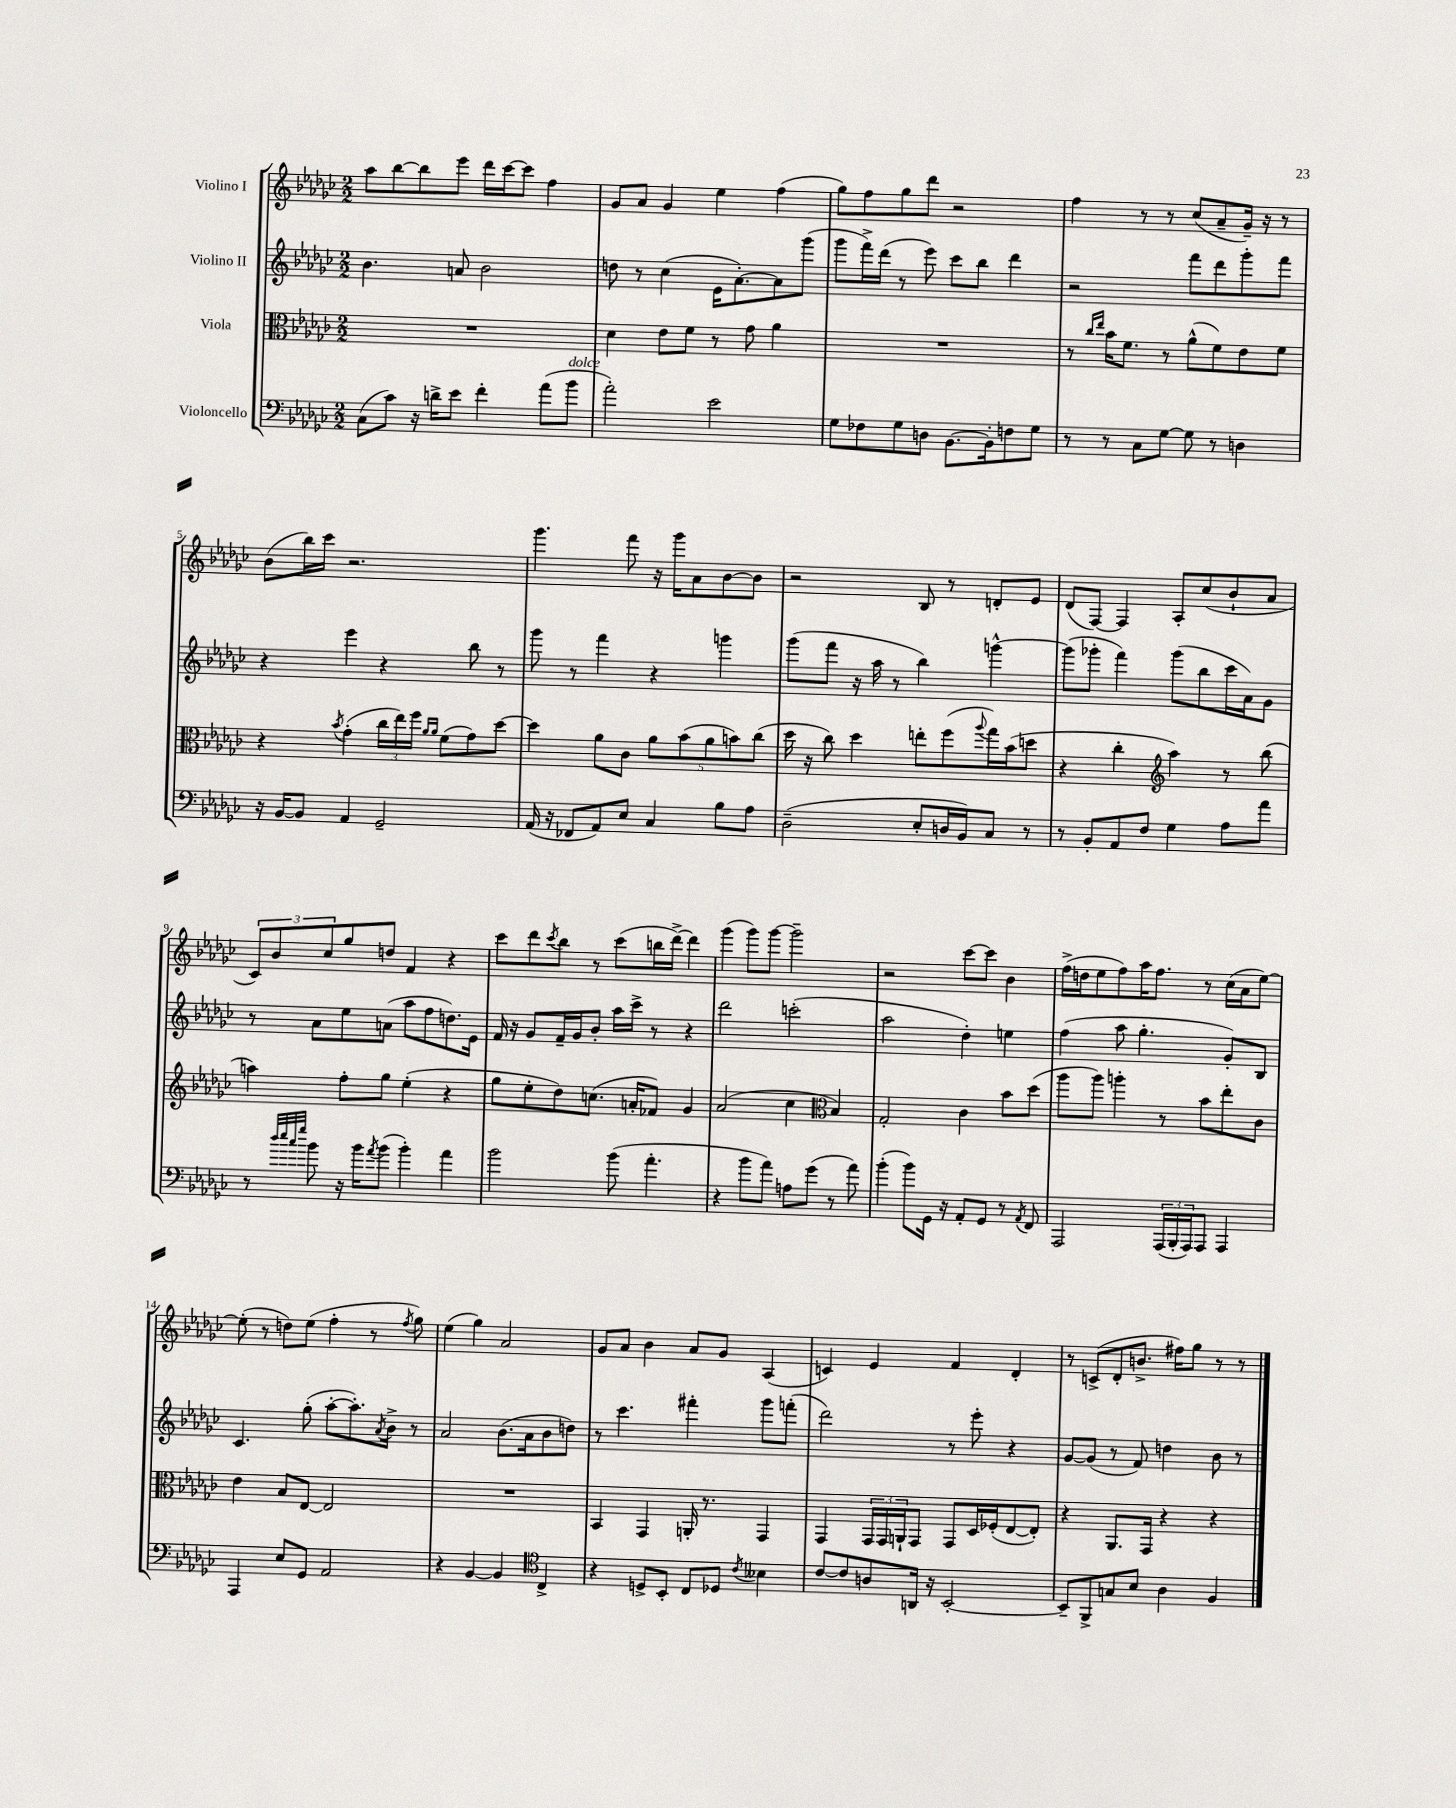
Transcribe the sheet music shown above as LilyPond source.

<<
\new StaffGroup <<
\new Staff = "s0" \with { instrumentName = "Violino I" } {
    \clef treble \key ges \major \numericTimeSignature \time 2/2
    aes''8 bes''8~ bes''8 ees'''8 des'''16 ces'''16~ ces'''8 f''4 |
    ges'8 aes'8 ges'4 ees''4 f''4( |
    ges''8) f''8 ges''8 des'''8 r2 |
    f''4 r8 r8 ces''8( aes'8-- ges'16--) r16 r8 |
    bes'8( bes''16) ces'''16 r2. |
    ges'''4. f'''8 r16 ges'''16 aes'8 bes'8~ bes'8 |
    r2 bes8 r8 d'8-. ees'8 |
    des'8( f8~) f4 aes8-. ces''8( bes'8-! aes'8 |
    \tuplet 3/2 { ces'8) bes'8 ces''8 } ges''8 d''8 f'4 r4 |
    ces'''8 des'''8 \acciaccatura { ces'''8 } bes''8 r8 ces'''8( b''16 des'''16~->) des'''4 |
    ges'''4( ges'''8) ges'''8~ ges'''2-- |
    r2 ces'''8~ ces'''8 bes'4 |
    f''16->( d''16 ees''8 f''8) aes''16 f''8. r8 ces''16( aes'16 ees''8~) |
    ees''8-.( r8 d''8) ees''8( f''4-. r8 \acciaccatura { f''8 } ges''8) |
    ees''4( ges''4) aes'2 |
    ges'8 aes'8 bes'4 aes'8 ges'8 aes4( |
    c'4) ees'4 f'4 des'4-. |
    r8 c'8->( des'8-. b'8.-> fis''16) ges''8 r8 r8 \bar "|." |
}
\new Staff = "s1" \with { instrumentName = "Violino II" } {
    \clef treble \key ges \major \numericTimeSignature \time 2/2
    bes'4. a'8 bes'2 |
    d''8 r8 ces''4( ees'16 aes'8.~-.) aes'8 ges'''8( |
    ges'''8 f'''16->) des'''16( r8 ees'''8) ces'''8 bes''8 des'''4 |
    r2 f'''8 des'''8 ges'''8-. f'''8 |
    r4 ees'''4 r4 bes''8 r8 |
    ges'''8 r8 f'''4 r4 g'''4 |
    ges'''8( f'''8 r16 aes''16 r8 bes''4) g'''4~-^ |
    g'''8( ges'''8-. f'''4) ges'''8( bes''8 ces'''16 aes'16) ges'8 |
    r8 aes'8 ees''8 a'8( aes''8 f''8 d''8.) ees'16 |
    f'16 r16 ges'8 f'16-- ges'16 bes'8-. aes''16 ces'''16-> r8 r4 |
    des'''2 c'''2-.( |
    aes''2 des''4-.) e''4 |
    f''4( aes''8 ges''4.-. ges'8-.) bes8 |
    ces'4. ges''8-.( aes''8~-. aes''8.-.) \acciaccatura { aes'8 } bes'16-> r8 |
    aes'2 bes'8.( aes'16 bes'8 d''8) |
    r8 ces'''4. fis'''4-. ges'''8 f'''8-.( |
    des'''2) r8 ees'''8-. r4 |
    ges'8~ ges'8( r8 f'8) d''4 bes'8 r8 \bar "|." |
}
\new Staff = "s2" \with { instrumentName = "Viola" } {
    \clef alto \key ges \major \numericTimeSignature \time 2/2
    R1 |
    des'4 ees'8 f'8 r8 ges'8 aes'4 |
    R1 |
    r8 \grace { ces''16 ees''16 } bes'16 f'8. r8 aes'8-^( f'8) ees'8 f'8 |
    r4 \acciaccatura { bes'8 } ges'4-.( \tuplet 3/2 { ces''16 ees''16) f''16 } \grace { aes'16 aes'16 } f'8( ges'8) des''8~ |
    des''4 aes'8 ces'8 \tuplet 5/4 { aes'8 bes'8( aes'8 b'8) ces''8( } |
    des''16 r16 ces''8) des''4 e''8-. f''8( \appoggiatura { aes''8 } ges''16) bes'16( d''8 |
    r4 ces''4-. \clef treble aes''4) r8 bes''8( |
    a''4) f''8-. ges''8 ees''4-.( r4 |
    ges''8 ees''8-. des''8) c''8.( a'16-. fes'8) ges'4 |
    aes'2( ces''4 \clef alto bes4) |
    ges2-. ces'4 bes'8 des''8( |
    aes''8 aes''8) a''4-. r8 bes'8 ees''8-. ces'8 |
    ees'4 bes8 ees8~ ees2 |
    R1 |
    bes,4 ges,4 a,16-. r8. ges,4 |
    ges,4 \tuplet 3/2 { ges,16 ges,16 a,16-! } ges,8 ges,8 des16 fes16-.( ees8~ ees8-.) |
    r4 aes,8. ges,16 r4 r4 \bar "|." |
}
\new Staff = "s3" \with { instrumentName = "Violoncello" } {
    \clef bass \key ges \major \numericTimeSignature \time 2/2
    ces8( ces'8) r16 d'16-> ees'8 f'4-. aes'8( bes'8^\markup { \italic "dolce" } |
    aes'2-.) ees'2 |
    ges8 fes8 ges8 d8 bes,8.~ bes,16-. f8 ges8 |
    r8 r8 ces8 ges8~ ges8 r8 d4 |
    r16 bes,16~ bes,8 aes,4 ges,2-- |
    aes,16( r16 fes,8 aes,8) ees8 ces4 bes8 aes8 |
    des2--( ees8-. d16 bes,16) ces8 r8 |
    r8 bes,8-. aes,8 f8 ges4 aes8 aes'8 |
    r8 \grace { des''32 ees''32 ces''32 ges''32 } bes'8 r16 bes'16 \acciaccatura { aes'8 } bes'8( bes'4-.) aes'4 |
    bes'2 bes'8( aes'4.-. |
    r4 bes'8 aes'8) a8 ges'8( r8 aes'8) |
    bes'4-.( bes'8) ges,16 r16 aes,8-. ges,8 r8 \acciaccatura { aes,8 } f,8 |
    aes,,2 \tuplet 3/2 { aes,,16( bes,,16-. aes,,16) } aes,,8 aes,,4 |
    aes,,4 ees8 ges,8 aes,2 |
    r4 bes,4~ bes,4 \clef tenor ces4-> |
    r4 d8-> bes,8-. ces8 des8 \acciaccatura { ces'8 } beses4 |
    ces'8~ ces'8 a8 a,16 r16 bes,2~-. |
    bes,8-- f,8-> g8 bes8 aes4 f4 \bar "|." |
}
>>
>>
